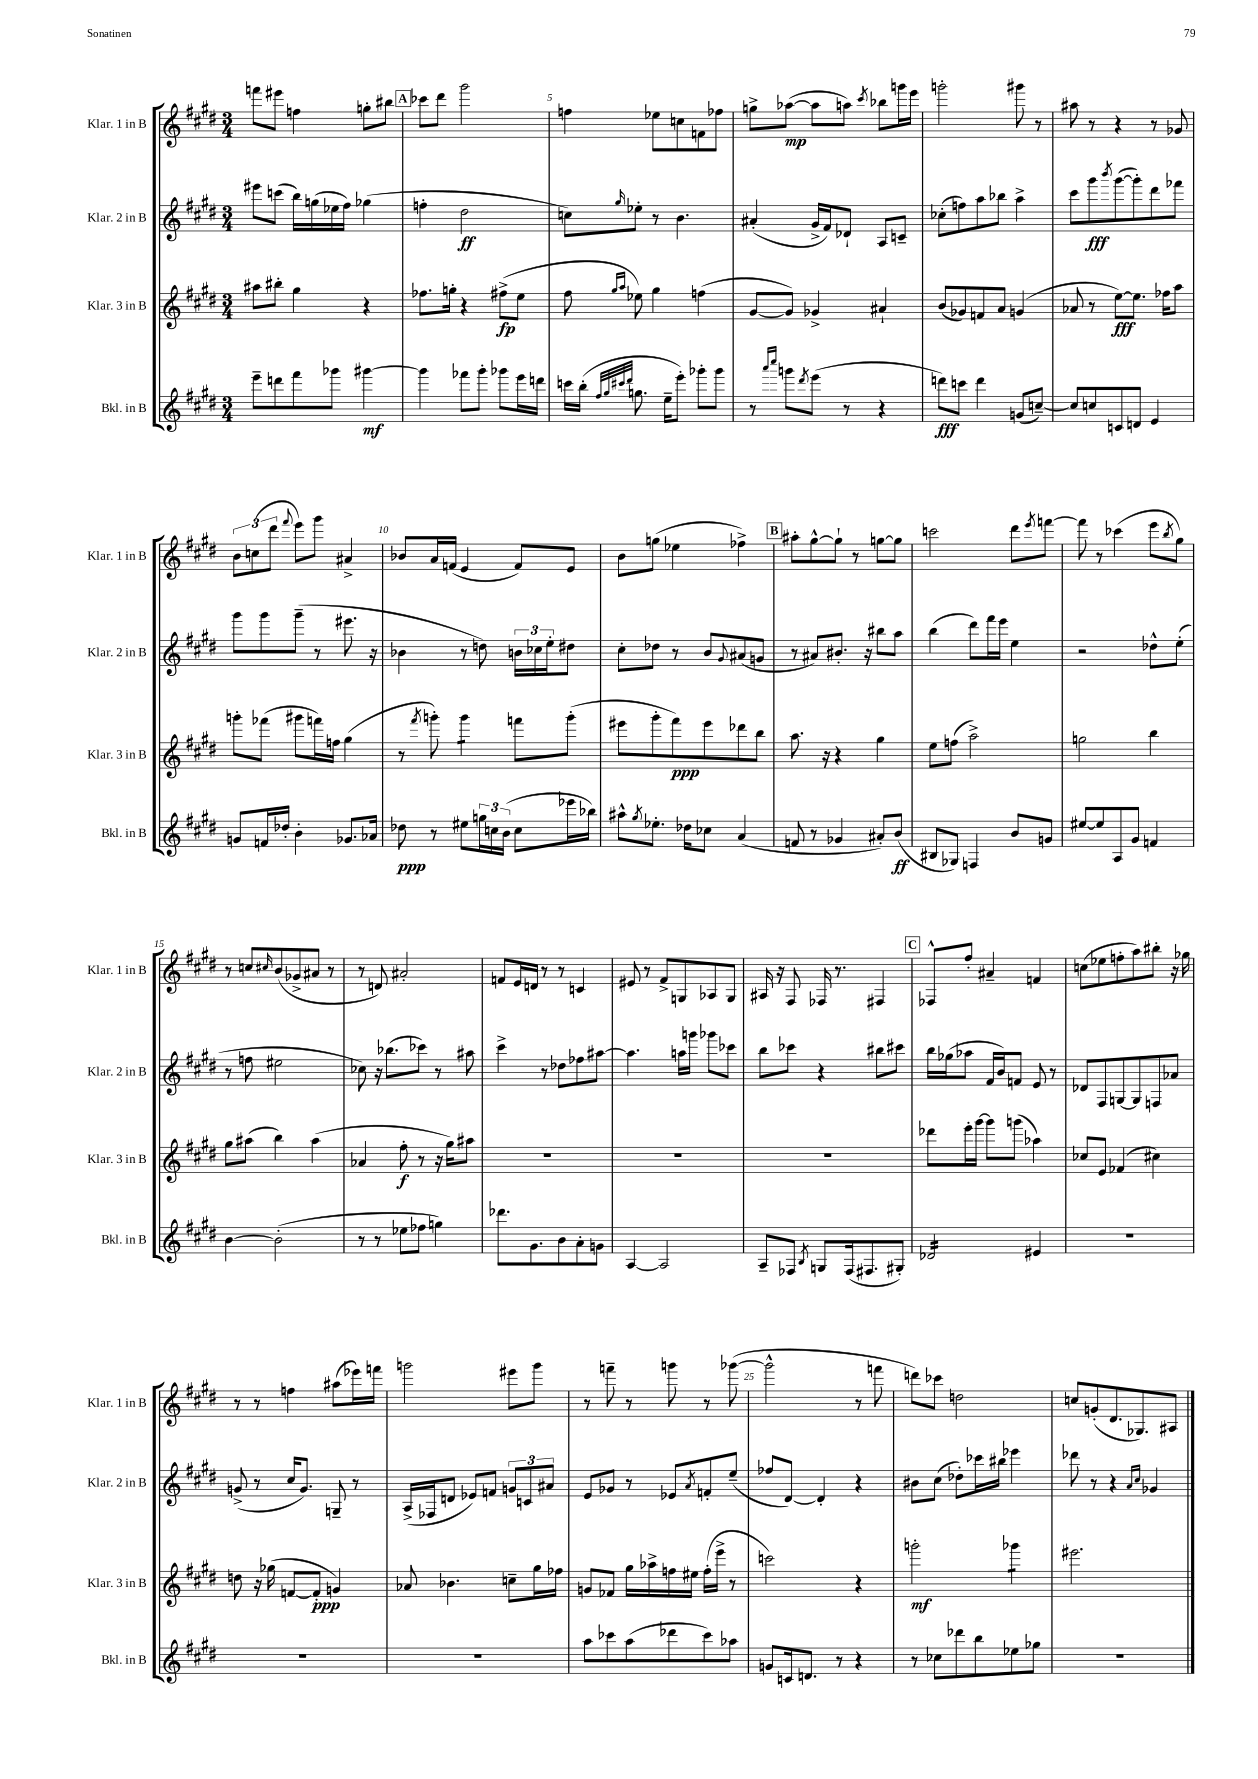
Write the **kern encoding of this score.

**kern	**kern	**kern	**kern
*staff4	*staff3	*staff2	*staff1
*clefG2	*clefG2	*clefG2	*clefG2
*k[f#c#g#d#]	*k[f#c#g#d#]	*k[f#c#g#d#]	*k[f#c#g#d#]
*M3/4	*M3/4	*M3/4	*M3/4
8eee~\L	8aa#\L	8eee#\L	8fff\L
8ddd\	8bb#'\J	(8ccc\J	8eee#\J
8fff#\	4gg#\	16bb\LL)	4ff\
.	.	(16gg\	.
8ggg-\J	.	16ee-\	.
.	.	16ff#\JJ)	.
[4ggg#\	4r	(4gg-\	8gg'\L
.	.	.	8bb#\J
=	=	=	=
4ggg#\]	8.ff-\L	4ff'\	8ccc-\L
.	.	.	8ddd#\J
.	16gg'\Jk	.	.
8fff-\L	4r	2dd#\	2ggg#\
8ggg#'\J	.	.	.
8ggg-\L	(8ff#^\L	.	.
16eee\L	8ee\J	.	.
16ddd\JJ	.	.	.
=	=	=	=
16ccc\LL	8ff#\	8cc\L)	4ff\
(16bb'\JJ	.	.	.
32qqff#/LLL	.	.	.
32qqgg#/	.	.	.
32qqccc#/	16qqgg#/LL	.	.
32qqddd#/JJJ	16qqaa/JJ	16qqgg#/	.
8.gg\	8ee-\)	8ee-'\J	.
.	4gg#\	8r	8ee-\L
16ee~\LK	.	.	.
8eee'\J)	.	4.b\	8cc\
8ggg-'\L	(4ff\	.	8f\
8ggg-\J	.	.	8ff-\J
=	=	=	=
8r	[8g#/L	(4a#'/	8gg^\L
16qqaaa/LL	.	.	.
16qqcccc#/JJ	.	.	.
8ggg\L	8g#/]J)	.	([8aa-\J
8qddd#/	.	.	.
(8eee\J	4g-^/	16g#^/LL	8aa-\]L
.	.	16f#/J)	.
8r	.	8d-`/J	8aa\J)
.	.	.	8qccc#/
4r	4a#`/	8A/L	8bb-\L
.	.	8c~/J	16ggg\L
.	.	.	16eee\JJ
=	=	=	=
8ddd\L)	(8b/L	(8cc-'\L	2ggg'\
8ccc\J	8g-/)	8ff\)	.
4ddd\	8f/	8aa\	.
.	8a/J	8bb-\J	.
(8g/L	(4g/	4aa^\	8ggg#\
[8cc~/J)	.	.	8r
=	=	=	=
8cc/]L	8a-/	8ccc#\L	8aa#\
8cc/	8r	8ggg#\	8r
.	.	8qbbb/	.
8c/	[8ee\L)	([8ggg#\	4r
8d/J	8.ee\]J	8ggg#'\])	.
4e/	.	8ddd#\	8r
.	16ff-\LK	.	.
.	8aa\J	8fff-\J	8g-/
=	=	=	=
8g/L	8ggg'\L	8ggg#\L	12b\L
.	.	.	(12cc\
16f/L	(8fff-\J	8ggg#\	.
.	.	.	12ddd#\J
16dd-'/JJ	.	.	.
.	.	.	8qqfff#/
4b'\	8ggg#\L	(8ggg#~\J	8eee\L)
.	16fff\L)	8r	8ggg#\J
.	16ff\JJ	.	.
8.g-/L	(4gg#\	8.eee#\	4a#^/
16a-/Jk	.	16r	.
=	=	=	=
8dd-\	8r	4b-\	8b-/L
.	8qfff#/	.	.
8r	8ggg'\)	.	16a/L
.	.	.	(16f/JJ
8ee#\L	4ggg\	8r	4e/
24gg\L	.	8dd\)	.
24cc\	.	.	.
(24b\JJ	.	.	.
8cc\L	8fff\L	24b\LL	8f/L)
.	.	24cc-\	.
.	.	24ee'\J	.
16eee-\L	(8ggg'\J	8dd#\J	8e/J
16bb-\JJ)	.	.	.
=	=	=	=
8aa#^^\L	8eee#\L	8cc#'\L	8b\L
8qgg#/	.	.	.
8.ee-'\J	8ggg#'\	8dd-\J	(8gg\J
.	8fff#\)	8r	4ee-\
16dd-\LK	.	.	.
8cc-\J	8eee#\	8b/L	.
.	.	8qqg#/	.
(4a/	8ddd-\	(8a#/	4ff-^\)
.	8bb\J	8g/J	.
=	=	=	=
8f/	8.aa\	8r	8aa#'\L
8r	.	8a#/L)	[8gg#^^\
.	16r	.	.
4g-/	4r	8.b#'/J	8gg#`\]J
.	.	.	8r
.	.	16r	.
8a#'/L)	4gg#\	8bb#\L	[8gg\L
(8b/J	.	8aa\J	8gg\]J
=	=	=	=
8B#/L	8ee\L	(4bb\	2ccc\
8G-/J)	(8ff\J	.	.
4F/	2aa^\)	8ddd#\L)	.
.	.	16fff#\L	.
.	.	16eee\JJ	.
8b/L	.	4ee\	8ddd#\L
.	.	.	8qeee/
8g/J	.	.	[8fff\J
=	=	=	=
[8ee#/L	2gg\	2r	8fff\]
8ee#/]	.	.	8r
8A/	.	.	(4ccc-\
8g#/J	.	.	.
4f/	4bb\	8dd-^^\L	8eee\L
.	.	.	8qbb/
.	.	(8ee'\J	8gg#\J)
=	=	=	=
[4b\	8gg#\L	8r	8r
.	(8aa#\J	8ff\	8cc/L
.	.	.	16qqcc#/
(2b'\]	4bb\)	2ee#\	(8b/
.	.	.	8g-^/
.	(4aa#\	.	8a#/J
.	.	.	8r
=	=	=	=
8r	4a-/	8cc-\)	8r
8r	.	16r	8d/)
.	.	(8.bb-\L	.
8ee-\L	8ff#'\	.	2a#'/
8ff-\J	8r	8ccc-\J)	.
4gg\)	16r	8r	.
.	16gg#\LK)	.	.
.	8aa#\J	8aa#\	.
=	=	=	=
8.ddd-\L	2.r	4ccc#^\	8f/L
.	.	.	16e/L
8.g#\	.	.	16d/JJ
.	.	8r	8r
8b\	.	8dd-\L	8r
8a'\	.	8ff-\	4c/
8g\J	.	[8aa#\J	.
=	=	=	=
[4A/	2.r	4.aa#\]	8e#/
.	.	.	8r
2A/]	.	.	8f#^/L
.	.	16aa\LL	8G/
.	.	16ggg\JJ	.
.	.	8ggg-\L	8A-/
.	.	8ccc-\J	8G/J
=	=	=	=
8A~/L	2.r	8bb\L	16A#/
.	.	.	16r
8F-/J	.	8ccc-\J	8F#/
8qB/	.	.	.
8G/L	.	4r	16F-/
.	.	.	8.r
(16F-/k	.	.	.
8.F#/	.	.	.
.	.	8bb#\L	4F#/
8G#'/J)	.	8ccc#\J	.
=	=	=	=
2d-/	8ddd-\L	16bb\LL	8F-^^/L
.	.	(16gg-\J	.
.	16eee'\L	8aa-\J	8ff#'/J
.	[16ggg#\JJ	.	.
.	8ggg#\]L	16f#/LL	4a#~/
.	.	16b/J)	.
.	(8ggg\J	8f/J	.
4e#/	4aa-\)	8e/	4f/
.	.	8r	.
=	=	=	=
2.r	8cc-/L	8d-/L	(8cc\L
.	8e/J	8F#/	8ee-\
.	(4f-/	[8G/	8ff'\
.	.	8G/]	8aa\)
.	4cc#\)	8F/	8bb#'\J
.	.	8a-/J	16r
.	.	.	16gg-\
=	=	=	=
2.r	8dd\	(8g^/	8r
.	16r	8r	8r
.	(16gg-\	.	.
.	[8f/L	16cc#/LK	4ff\
.	.	8.g/J)	.
.	8f'/]J	.	.
.	4g/)	8G~/	(8aa#\L
.	.	8r	16eee-\L)
.	.	.	16fff\JJ
=	=	=	=
2.r	8a-/	(16A^/LL	2ggg\
.	.	16F-/J	.
.	4.b-\	8d/J	.
.	.	8e-/L)	.
.	.	8f/J	.
.	8cc~\L	12g/L	8eee#\L
.	.	12c/	.
.	16gg#\L	.	8ggg\J
.	.	12a#/J	.
.	16ff-\JJ	.	.
=	=	=	=
8aa\L	8g/L	8e/L	8r
8ccc-\	8f-/J	8g-/J	8fff~\
(8aa\	16gg#\LL	8r	8r
.	16aa-^\	.	.
8ddd-\	16ff\	8e-/L	8ggg\
.	16ee#\JJ	.	.
.	.	8qa/	.
8ccc-\)	(16ff'\LL	8f'/	8r
.	16eee^\JJ	.	.
8aa-\J	8r	(8ee~/J	([8ggg-\
=	=	=	=
8g/L	2ccc\)	8ff-/L	2ggg-^^\]
16c/k	.	[8d#/J)	.
8.d/J	.	.	.
.	.	4d#'/]	.
8r	.	.	.
4r	4r	4r	8r
.	.	.	8fff\
=	=	=	=
8r	2ggg'\	8b#\L	8ddd\L)
8cc-\L	.	(8cc#\J	8ccc-\J
8ddd-\	.	8dd-'\L)	2dd\
8bb\	.	16ccc-\L	.
.	.	16bb#\JJ	.
8ee-\	4ggg-\	4eee-\	.
8gg-\J	.	.	.
=	=	=	=
2.r	2.eee#\	8ddd-\	8cc/L
.	.	8r	(8g'/
.	.	4r	8.d#/
.	.	.	8.G-/)
.	.	16qqa/LL	.
.	.	16qqcc#/JJ	.
.	.	4g-/	.
.	.	.	8A#/J
==	==	==	==
*-	*-	*-	*-
